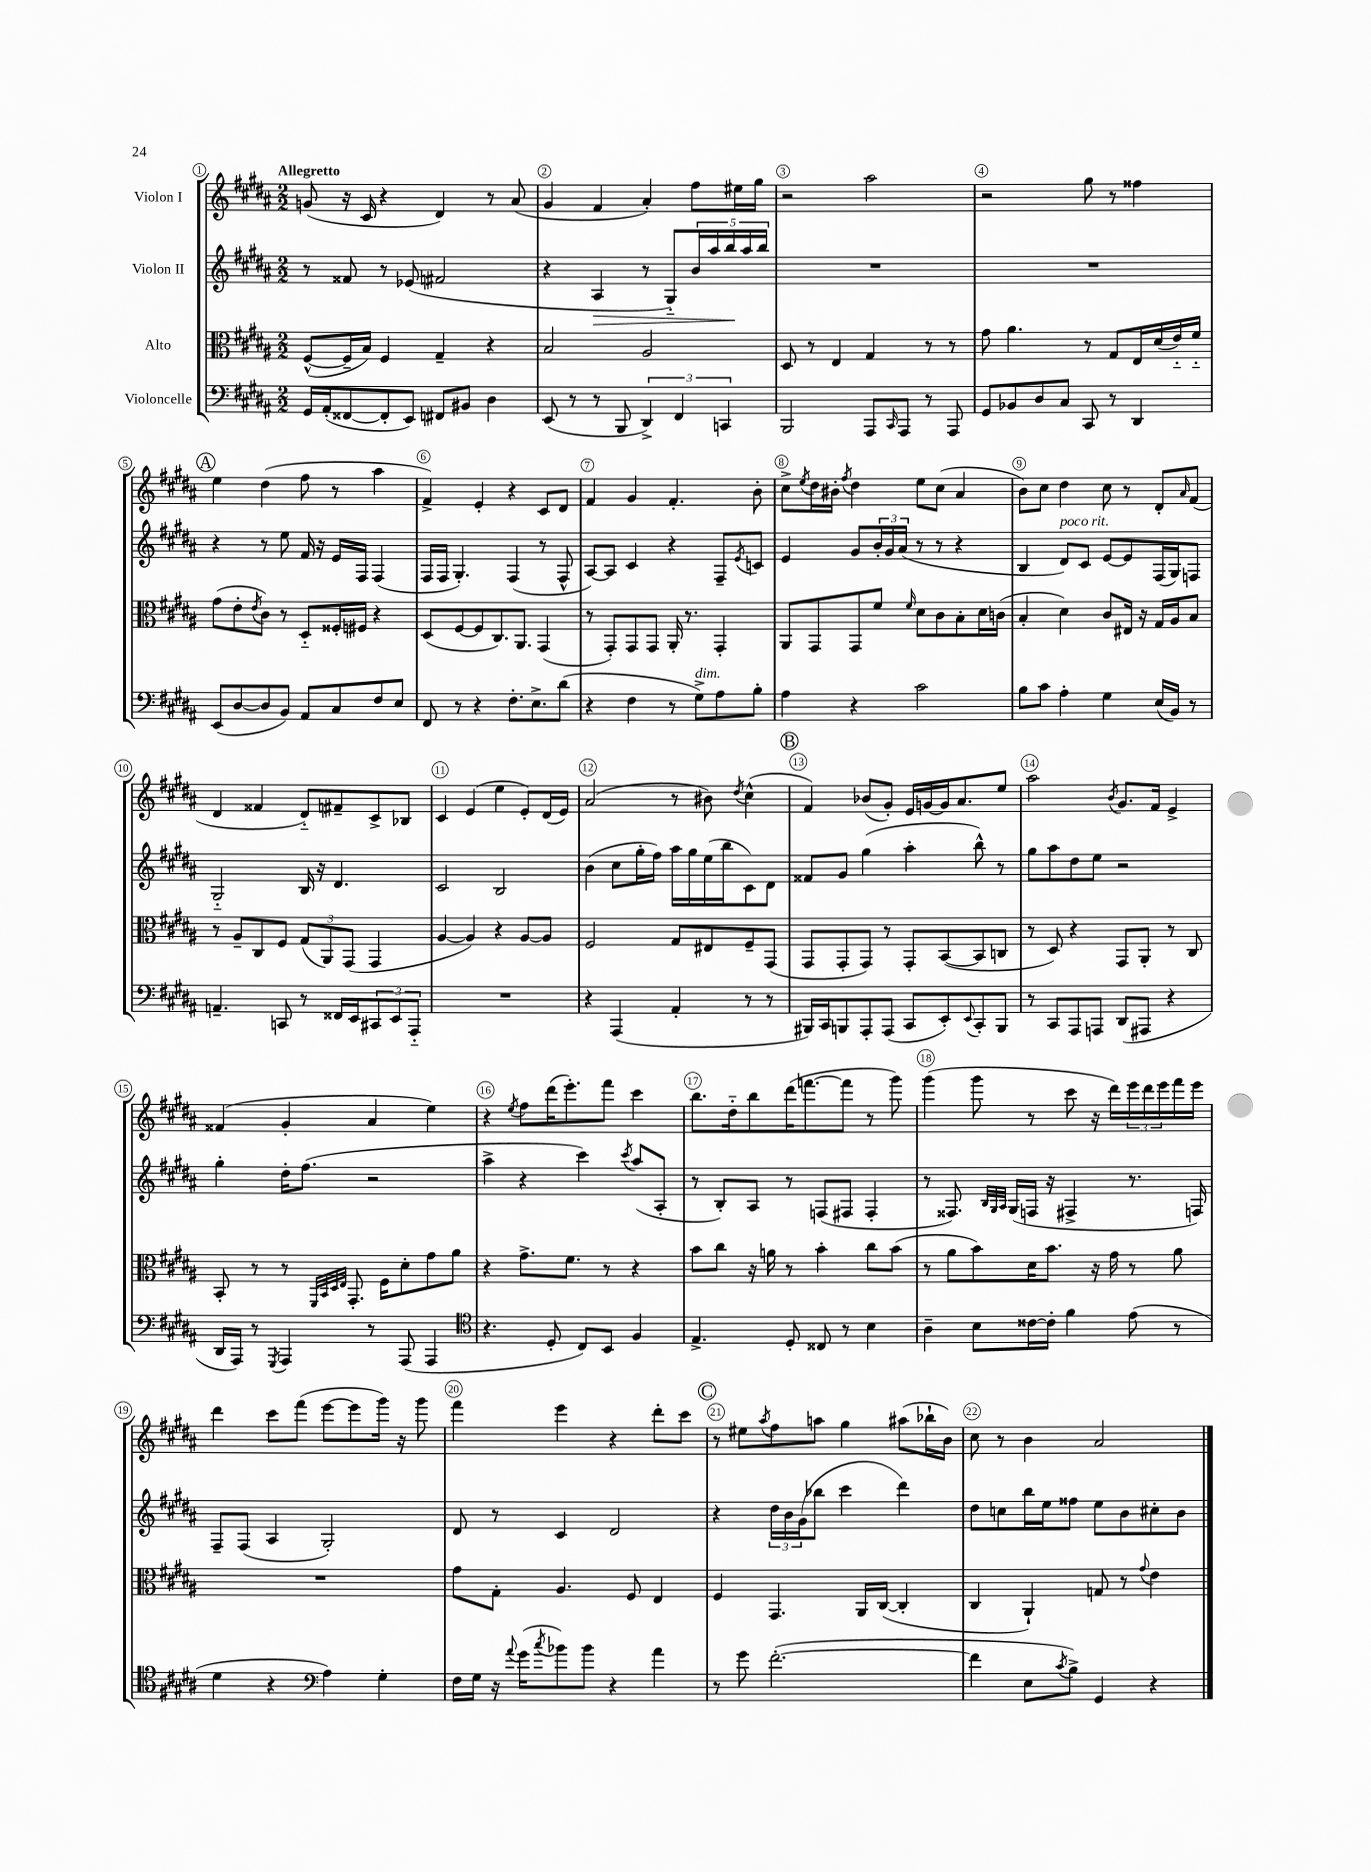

**kern	**kern	**kern	**kern
*staff4	*staff3	*staff2	*staff1
*clefF4	*clefC3	*clefG2	*clefG2
*k[f#c#g#d#a#]	*k[f#c#g#d#a#]	*k[f#c#g#d#a#]	*k[f#c#g#d#a#]
*M2/2	*M2/2	*M2/2	*M2/2
16GG#	([8F#^^	8r	(8g
(16AA#'	.	.	.
[8FF##	16F#~]	8f##	16r
.	16B)	.	16c#
8FF##']	4F#	8r	4r
8EE)	.	(8e-	.
8FF#	4G#~	2f#	4d#)
8BB#	.	.	.
4D#	4r	.	8r
.	.	.	(8a#
=	=	=	=
(8EE	2B	4r	4g#
8r	.	.	.
8r	.	4A#	4f#
8BBB	.	.	.
6DD#^)	2A#	8r	4a#')
.	.	8G#'~)	.
6FF#	.	.	.
.	.	20b	8ff#
.	.	20aa#	.
6CC	.	.	.
.	.	20bb	.
.	.	.	16ee#
.	.	20aa#	.
.	.	.	16gg#
.	.	20bb	.
=	=	=	=
2BBB	8D#	1r	2r
.	8r	.	.
.	4E	.	.
8AAA#	4G#	.	2aa#
16qqCC#	.	.	.
8AAA#	.	.	.
8r	8r	.	.
8AAA#	8r	.	.
=	=	=	=
8GG#	8g#	1r	2r
8BB-	4.a#	.	.
8D#	.	.	.
8C#	.	.	.
8CC#	8r	.	8gg#
8r	8G#	.	8r
4DD#	16E	.	4ff##
.	(16d#	.	.
.	16e'~)	.	.
.	16f#'~	.	.
=	=	=	=
(8EE	(8g#	4r	4ee
[8D#	8e'	.	.
.	8qe	.	.
8D#]	8c#)	8r	(4dd#
8BB)	8r	8ee	.
8AA#	8D#'~	16f#	8ff#
.	.	16r	.
8C#	16F##'	16e	8r
.	16F#	16F#	.
8F#	4r	(4F#	4aa#
8E	.	.	.
=	=	=	=
8FF#	(8D#	16F#	4f#^)
.	.	16F#	.
8r	[8F#	4.G#')	.
4r	8F#]	.	4e'
.	8.C#)	.	.
8.F#'	.	(4F#	4r
.	8.AA#	.	.
8.E^	.	.	.
.	(4GG#	8r	8c#
(8d#	.	8F#^^	8d#
=	=	=	=
4r	8r	[8A#)	4f#
.	8GG#')	8A#]	.
4F#	8GG#	4c#	4g#
.	8GG#	.	.
8r	16AA#'	4r	4.f#'
.	8.r	.	.
8G#^)	.	.	.
8A#	4GG#'	8F#~	.
.	.	8qe	.
8B'	.	8c	8b'
=	=	=	=
4A#	8AA#	4e	8cc#^
.	.	.	8qee
.	8GG#	.	16dd#
.	.	.	16b#'
.	.	.	8qff#
4r	8GG#	8g#	4dd#
.	8f#	24b'	.
.	.	24g#	.
.	.	(24a#	.
.	16qqf#	.	.
2c#	8d#	8r	8ee
.	8c#	8r	(8cc#
.	8B'	4r	4a#
.	16d#	.	.
.	(16c	.	.
=	=	=	=
8B	4B'	4B	8b)
8c#	.	.	8cc#
4A#'	4d#)	8d#)	4dd#
.	.	8c#	.
4G#	8c#	[8e	8cc#
.	16E#	8e]	8r
.	16r	.	.
(16E	16G#	(16F#	8d#'
16BB)	16A#	16G#)	.
.	.	.	16qqa#
8r	8B	8F	(8f#
=	=	=	=
4.AA~	8r	2G#'~	4d#
.	8A#~	.	.
.	8C#	.	4f##
8CC	8F#	.	.
8r	(12G#	16B	8d#'~)
.	.	16r	.
.	12AA#)	.	.
16FF##	.	4.d#	8f#~
.	(12GG#	.	.
16EE	.	.	.
12CC#	4GG#	.	8c#^
12EE	.	.	.
.	.	.	8B-
12AAA#'~	.	.	.
=	=	=	=
1r	[4A#	2c#	4c#
.	4A#])	.	(4e
.	4r	2B	4ee
.	[8A#	.	8e')
.	8A#]	.	(16d#
.	.	.	16e)
=	=	=	=
4r	2F#	(4b	(2a#
(4AAA#	.	8cc#	.
.	.	16gg#'	.
.	.	16ff#)	.
4AA#'	8G#	16aa#	8r
.	.	16gg#	.
.	8E#	(16ee	8b#)
.	.	16bb	.
.	.	.	8qdd#
8r	8F#~	8c#)	(4cc#^^
8r	(8GG#	8d#	.
=	=	=	=
16BBB#)	8GG#	8f##	4f#)
16CC#	.	.	.
8BBB	8GG#'	8g#	.
8AAA#'	8GG#)	(4gg#	(8b-
(8AAA#	8r	.	8g#')
8CC#	8GG#'	4aa#'	16e
.	.	.	[16g
8EE')	([8BB	.	16g]
.	.	.	8.a#
8qqEE	.	.	.
8CC#'	8BB]	8bb^^)	.
8BBB	8C	8r	8ee
=	=	=	=
8r	8r	8gg#	2aa#
8CC#	8D#)	8aa#	.
8AAA#	4r	8dd#	.
8AAA	.	8ee	.
.	.	.	8qb
(8DD#	8GG#	2r	8.g#
8AAA#	8AA#'	.	.
.	.	.	16f#
4r	8r	.	4e^
.	8C#	.	.
=	=	=	=
16DD#	8BB'	4gg#'	(4f##
16AAA#)	.	.	.
8r	8r	.	.
8qGGG#	.	.	.
4AAA#	8r	16dd#'	4g#'
.	.	(8.ff#	.
.	32qqFF#	.	.
.	32qqBB	.	.
.	32qqD#	.	.
.	32qqE	.	.
.	8.GG#'	.	.
8r	.	2r	4a#
.	16F#	.	.
(8AAA#	8d#'	.	.
4AAA#	8g#	.	4ee)
.	8a#	.	.
=	=	=	=
*clefC4	*	*	*
4.r	4r	4aa#^	4r
.	.	.	8qee
.	8.g#^	4r	8ff#
8D#'	.	.	(16ddd#
.	8.f#	.	8.eee')
8C#)	.	4ccc#)	.
8BB	8r	.	8fff#
.	.	8qccc#	.
4F#	4r	(8aa#	4ccc#
.	.	8A#'	.
=	=	=	=
4.E^	8b	8r	8.bb
.	8cc#	8B')	.
.	.	.	16dd#'~
.	16r	8A#	8bb
.	16a	.	.
8D#'	8r	8r	(16ddd#
.	.	.	[8.fff
8C##	4b'	(8F	.
8r	.	8F#	8fff]
4B	8cc#	4F#'	8r
.	(8b	.	8ggg#)
=	=	=	=
4A#~	8r	8r	(4ggg#
.	8a#	8.F##)	.
8B	8b)	.	8ggg#
.	.	32qqB	.
.	.	32qqG#	.
.	.	32qqA#	.
.	.	(16G#	.
[16c##	16d#	16F	8r
16c##']	8.b	16r	.
4f#	.	4F#^	8ccc#
.	16r	.	16r
.	16g#	.	16ddd#)
(8e	8r	8.r	24eee
.	.	.	24ddd#
.	.	.	24eee
8r	8a#	.	16fff#
.	.	16F)	16eee
=	=	=	=
4d#	1r	8F#~	4ddd#
.	.	(8F#	.
4r	.	4A#	8ccc#
.	.	.	(8fff#
*clefF4	*	*	*
4A#)	.	2G#')	[8eee
.	.	.	8eee]
4G#'	.	.	16ggg#)
.	.	.	16r
.	.	.	8ggg#
=	=	=	=
16F#	8g#	8d#	4fff#
16G#	.	.	.
16r	8G#'	8r	.
8qqa#	.	.	.
(16g#	.	.	.
8qcc#	.	.	.
8b-)	4.A#	4c#	4eee
8b-	.	.	.
4r	.	2d#	4r
.	8F#	.	.
4a#	4E	.	8ddd#'
.	.	.	8ccc#
=	=	=	=
8r	4F#	4r	8r
8g#	.	.	8ee#
.	.	.	8qaa#
([2.f#'	4.GG#	24dd#	8ff#
.	.	24b	.
.	.	(24g#	.
.	.	8bb-	8aa
.	.	4ccc#	4gg#
.	16AA#	.	.
.	([16C#	.	.
.	4C#']	4ddd#)	(8aa#
.	.	.	16bb-`
.	.	.	16b)
=	=	=	=
4f#]	4C#	8dd#	8cc#
.	.	8cc	8r
8E	4AA#`)	16bb	4b
.	.	16ee	.
8qc#	.	.	.
8B^)	.	8ff##	.
4GG#	8G	8ee	2a#
.	8r	8b	.
.	8qqg#	.	.
4r	4e	8cc#'	.
.	.	8b	.
==	==	==	==
*-	*-	*-	*-
